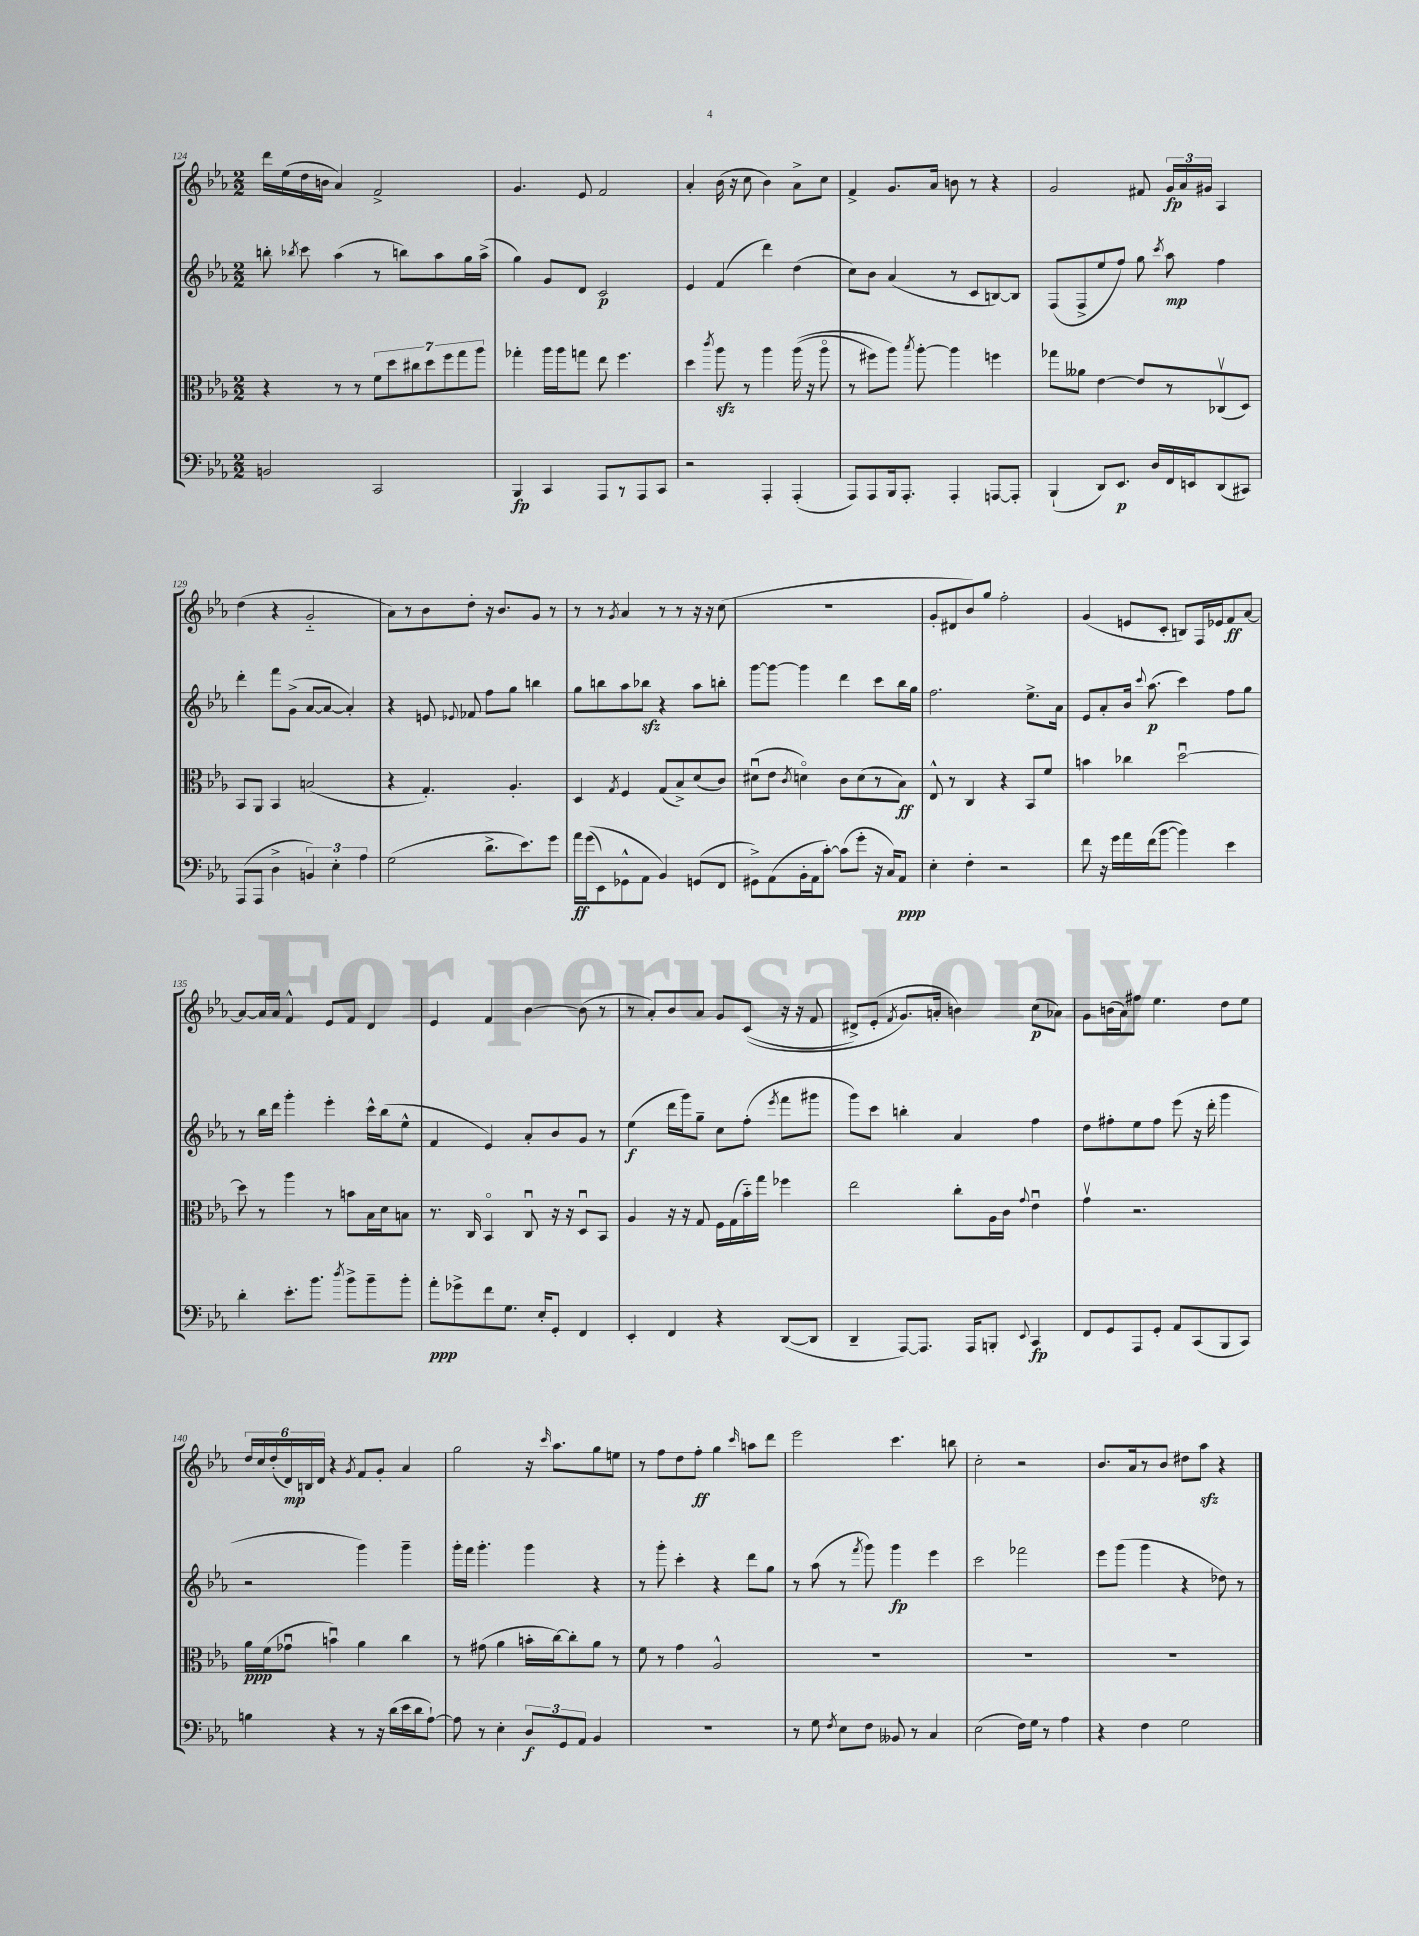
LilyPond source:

<<
\new StaffGroup <<
\new Staff = "s0" {
    \clef treble \key ees \major \numericTimeSignature \time 2/2
    \autoBeamOff d'''16[ ees''16( d''16 b'16] aes'4) f'2-> |
    g'4. ees'8 f'2 |
    aes'4-. bes'16( r16 c''8 bes'4) aes'8[-> c''8] |
    f'4-> g'8.[ aes'16] b'8 r8 r4 |
    g'2 fis'8 \tuplet 3/2 { g'16[\fp aes'16 gis'16] } aes4 |
    d''4( r4 g'2-_ |
    aes'8[) r8 bes'8 d''8]-. r16 bes'8.[ g'8] r8 |
    r8 r8 \acciaccatura { g'8 } aes'4 r8 r8 r16 r16 c''8( |
    R1 |
    g'8[-. dis'8 bes'8) g''8] f''2-. |
    g'4( e'8[ c'8]-. b8[) f16 ees'16 f'8\ff aes'8]~ |
    aes'8[~ aes'16 aes'16] f'4-^ ees'8[ f'8] d'4 |
    ees'4 f'4 bes'4~ bes'8( r8 |
    r8 aes'8[-.) bes'8 aes'8] g'8[ c'8](\( r16 r16 f'8 |
    dis'8[->) ees'8]-.( \acciaccatura { f'8 } g'8.[\) a'16]-. b'4) c''8[\p( aes'8]) |
    g'8[ b'16( aes'16) fis''8] ees''4. d''8[ ees''8] |
    \tuplet 6/4 { d''16[ c''16 d''16-.( d'16\mp) b16 d'16] } r4 \acciaccatura { g'8 } f'8[ g'8]-. aes'4 |
    g''2 r16 \grace { c'''16 } aes''8.[ g''8 e''8] |
    r8 f''8[ d''8 f''8]-.\ff g''4 \grace { c'''16 } a''8[ d'''8] |
    ees'''2 c'''4. b''8 |
    c''2-. r2 |
    bes'8.[ aes'16 r8 bes'8] dis''8[ aes''8]\sfz r4 \bar "|." |
}
\new Staff = "s1" {
    \clef treble \key ees \major \numericTimeSignature \time 2/2
    \autoBeamOff b''8-. \acciaccatura { bes''8 } c'''8 aes''4( r8 b''8[) aes''8 g''16 aes''16]->( |
    g''4) g'8[ d'8] c'2\p |
    ees'4 f'4( d'''4) d''4( |
    c''8[) bes'8] aes'4( r8 c'8[ b8~) b8] |
    f8[( f8-> ees''8 f''8]) g''8 \acciaccatura { c'''8 } aes''8\mp f''4 |
    d'''4-. f'''8[ g'8]->( aes'8[~ aes'8]~ aes'4-.) |
    r4 e'8 \appoggiatura { ees'8 } fes'8 f''8[ g''8] b''4 |
    g''8[ b''8 aes''8 bes''8]\sfz r4 aes''8[ b''8]-. |
    g'''8[~ g'''8]~ g'''4 d'''4 c'''8[ bes''16 g''16] |
    f''2. ees''8.[-> aes'16] |
    ees'8[ aes'8-. bes'16] \appoggiatura { c'''8 } aes''8.\p( c'''4) f''8[ g''8] |
    r8 bes''16[ d'''16] g'''4-. ees'''4-. c'''16[-^ bes''16( ees''8]-^ |
    f'4 ees'4) aes'8[-. bes'8 g'8] r8 |
    ees''4\f( d'''16[ g'''16) g''8]-- c''8[ f''8]-.( \acciaccatura { ees'''8 } f'''8[ gis'''8] |
    g'''8[) c'''8] b''4-. aes'4 f''4 |
    d''8[ fis''8-. ees''8 fis''8] ees'''8( r16 d'''16-. g'''4 |
    r2 g'''4) g'''4-- |
    g'''16[-. f'''16] g'''4.-. g'''4 r4 |
    r8 g'''8-. c'''4-. r4 d'''8[ g''8] |
    r8 aes''8( r8 \acciaccatura { f'''8 } g'''8) g'''4\fp ees'''4 |
    c'''2 fes'''2 |
    ees'''8[ g'''8]( g'''4 r4 des''8) r8 \bar "|." |
}
\new Staff = "s2" {
    \clef alto \key ees \major \numericTimeSignature \time 2/2
    \autoBeamOff r4 r8 r8 \tuplet 7/4 { f'8[ d''8 cis''8 d''8 f''8 g''8 aes''8] } |
    ges''4-. aes''16[ aes''16 g''8] ees''8 f''4. |
    d''4 \acciaccatura { c'''8 } aes''8\sfz r8 aes''4 aes''16(\( r16 aes''8\flageolet |
    r8 fis''8[) aes''8]\) \acciaccatura { bes''8 } aes''8~-. aes''4 f''4 |
    ges''8[ aeses'8] ees'4~ ees'8[ r8 ces8\upbow( d8]) |
    bes,8[ aes,8] bes,4 b2( |
    r4 g4.-.) aes4.-. |
    d4 \acciaccatura { g8 } f4 g8[( bes8->) d'8( c'8]) |
    dis'8[\downbow( ees'8] \acciaccatura { c'8 } d'4\flageolet) c'8[ d'8( r8 bes8]\ff) |
    ees8-^ r8 c4 r4 bes,8[ f'8] |
    b'4 ces''4 d''2~\downbow |
    d''8 r8 aes''4 r8 b'8[ bes16 d'16 b8] |
    r8. c16 bes,4\flageolet c8\downbow r16 r16 d8[\downbow bes,8] |
    aes4 r16 r16 g8 f16[ g16( bes'16-_) g''16] fes''4 |
    ees''2 c''8[-. aes16 c'16] \appoggiatura { g'8 } ees'4\downbow |
    g'4\upbow r2. |
    aes'16[\ppp f'16( ges'8]\downbow b'4\downbow) aes'4 c''4 |
    r8 gis'8( aes'4 b'16[-. c''16~) c''8-. aes'8] r8 |
    f'8 r8 g'4 aes2-^ |
    R1 |
    R1 |
    R1 \bar "|." |
}
\new Staff = "s3" {
    \clef bass \key ees \major \numericTimeSignature \time 2/2
    \autoBeamOff b,2 c,2 |
    bes,,4\fp c,4 aes,,8[ r8 aes,,8 c,8] |
    r2 aes,,4-. aes,,4-.( |
    aes,,8[) aes,,8 bes,,16 aes,,8.]-. aes,,4-. a,,8[~ a,,8]-. |
    bes,,4-!( d,8[) ees,8.]\p d16[ f,16 e,16 d,8( cis,8]) |
    aes,,8[( aes,,8] d4-> \tuplet 3/2 { b,4) ees4-. aes4 } |
    g2( d'8.[-> ees'8.) g'8] |
    aes'16[\ff g'16(\( ees,8) ges,8-^ aes,8] bes,4\) g,8[( f,8] |
    gis,8[->) aes,8( bes,16-. aes,16 c'8]~-.) c'8[( g'8]-. r16 c16[) aes,8]\ppp |
    ees4-. f4-. r2 |
    f'8 r16 g'16[ aes'16 f'16( bes'8]~ bes'4) ees'4 |
    d'4-. ees'8.[-. bes'8.] \acciaccatura { d''8 } bes'8[-> bes'8-- bes'8]-. |
    aes'8[-.\ppp ges'8-> f'8 g8.] ees16[-. g,8]-. f,4 |
    ees,4-. f,4 r4 d,8[~( d,8] |
    d,4-- aes,,8[~) aes,,8.] aes,,16[ b,,8]-. \appoggiatura { ees,8 } c,4\fp |
    f,8[ g,8 aes,,8 g,8]-. aes,8[ c,8( bes,,8 c,8]) |
    b4 r4 r8 r16 d'16[( ees'16 d'16 aes8]~-!) |
    aes8 r8 ees4-. \tuplet 3/2 { d8[\f g,8 aes,8] } bes,4 |
    R1 |
    r8 g8 \acciaccatura { f8 } ees8[ f8] beses,8 r8 c4 |
    ees2( f16[) g16] r8 aes4 |
    r4 f4 g2 \bar "|." |
}
>>
>>
\layout { \context { \Score currentBarNumber = #124 } }
